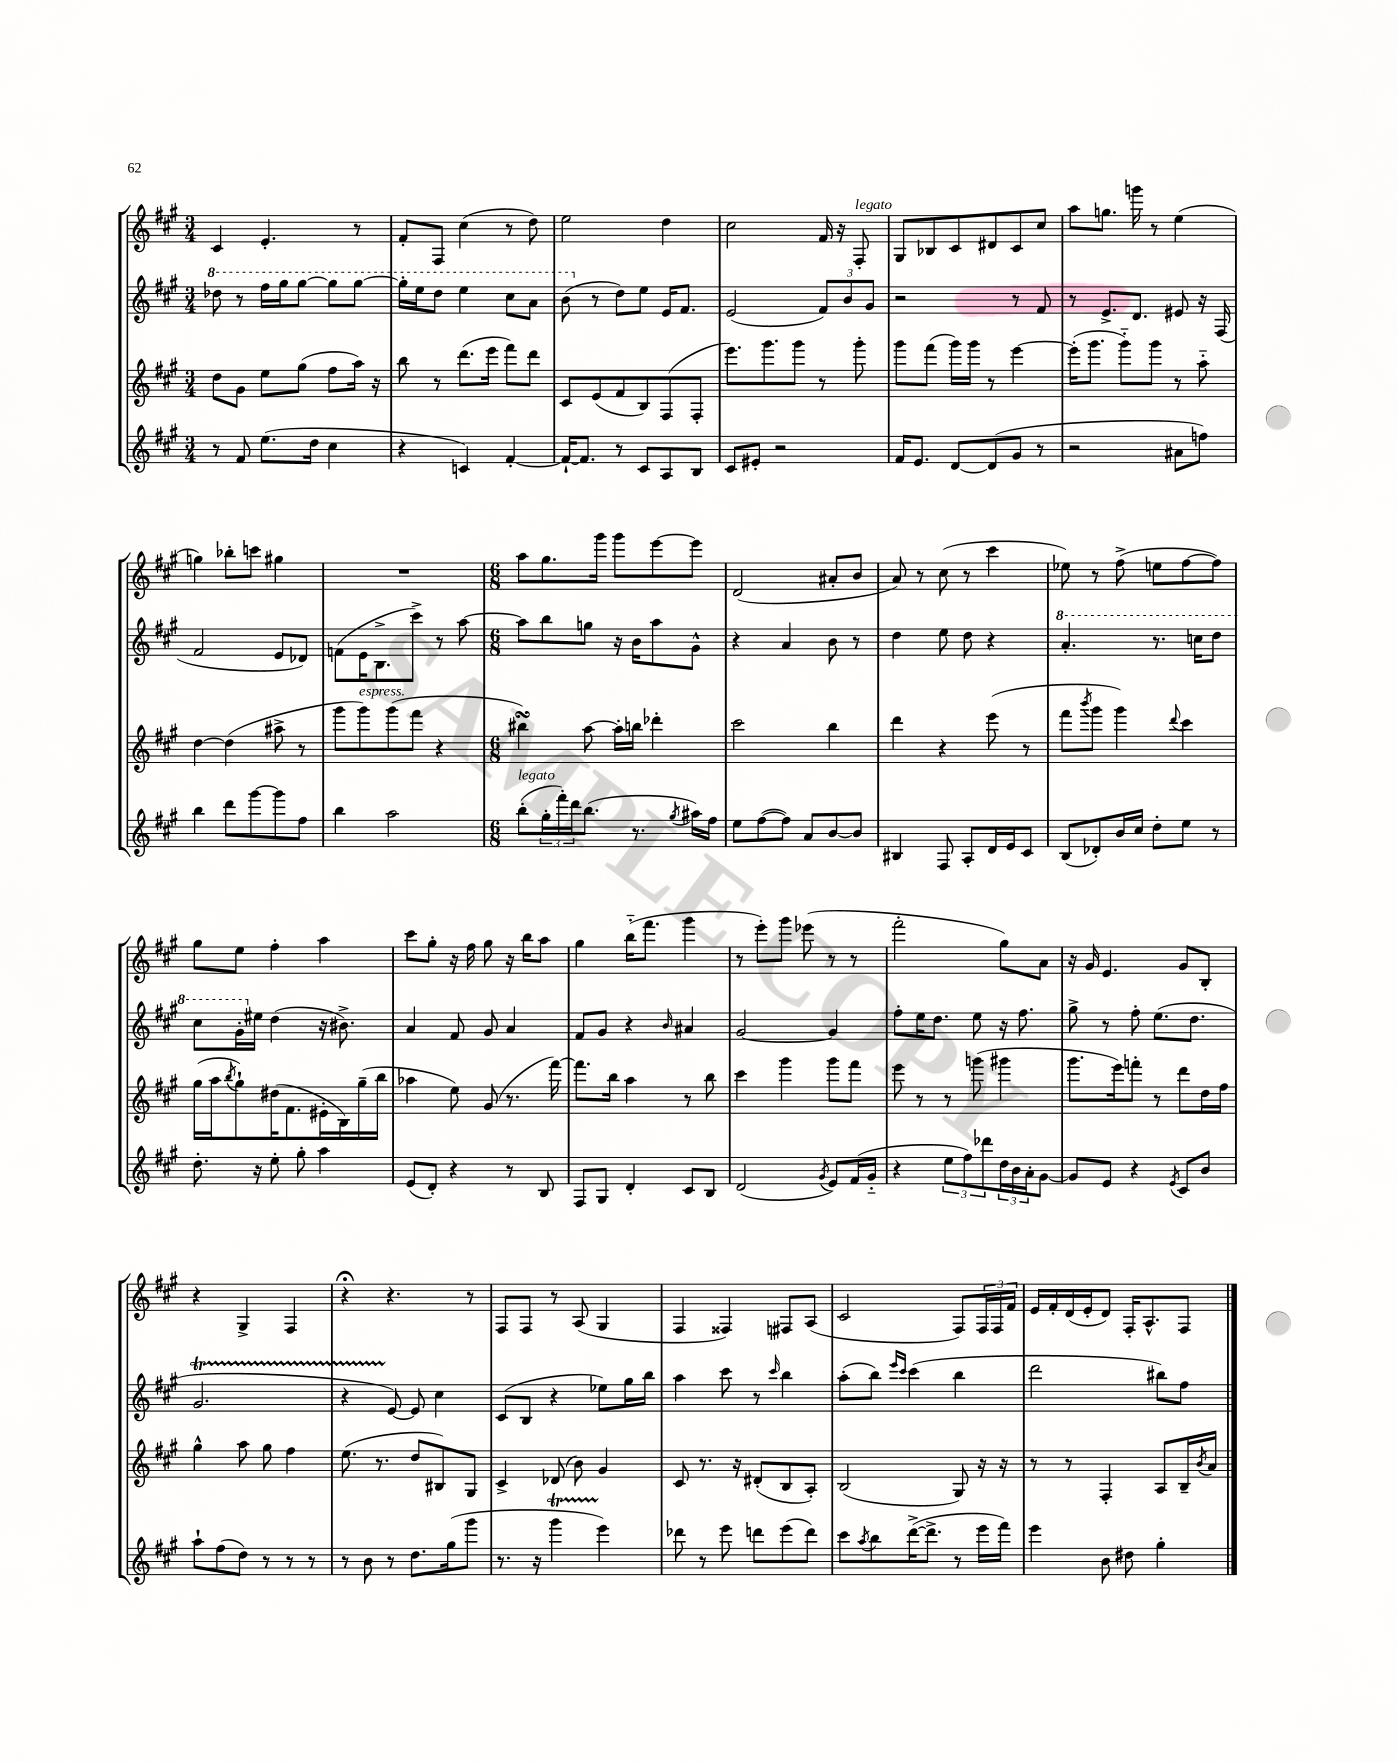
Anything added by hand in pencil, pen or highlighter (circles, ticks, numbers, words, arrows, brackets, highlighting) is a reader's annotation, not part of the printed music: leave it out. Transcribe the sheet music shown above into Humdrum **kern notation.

**kern	**kern	**kern	**kern
*staff4	*staff3	*staff2	*staff1
*clefG2	*clefG2	*clefG2	*clefG2
*k[f#c#g#]	*k[f#c#g#]	*k[f#c#g#]	*k[f#c#g#]
*M3/4	*M3/4	*M3/4	*M3/4
8r	8dd	8ddd-	4c#
8f#	8g#	8r	.
(8.ee	8ee	16fff#	4.e'
.	.	16ggg#	.
.	(8gg#	[8ggg#	.
16dd	.	.	.
4cc#	8ff#	8ggg#]	.
.	16aa)	[8ggg#	8r
.	16r	.	.
=	=	=	=
4r	8bb	16ggg#']	8f#'
.	.	16eee	.
.	8r	8ddd	8F#
4c)	(8.ddd	4eee	(4cc#
.	16eee	.	.
[4f#'	8fff#)	8ccc#	8r
.	8ddd	8aa	8dd)
=	=	=	=
16f#`_	8c#	(8bb	2ee
8.f#]	.	.	.
.	(8e	8r	.
8r	8f#	8dd)	.
8c#	8B)	8ee	.
8A	(8F#	16e	4dd
.	.	8.f#	.
8B	8F#'	.	.
=	=	=	=
8c#	8.eee)	(2e	2cc#
8e#'	.	.	.
.	8.ggg#	.	.
2r	.	.	.
.	8ggg#	.	.
.	8r	12f#)	16f#
.	.	.	16r
.	.	12b	.
.	8ggg#'	.	8F#'
.	.	12g#	.
=	=	=	=
16f#	8ggg#	2r	8G#
8.e	.	.	.
.	(8fff#	.	8B-
[8d	16ggg#)	.	8c#
.	16ggg#	.	.
(8d]	8r	.	8d#
8g#	[4eee	8r	8c#
8r	.	8f#	8cc#
=	=	=	=
2r	(16eee']	8r	8aa
.	8.ggg#	.	.
.	.	8.e^	8.gg
.	8ggg#'~)	.	.
.	.	8.d	16ggg
.	8ggg#	.	8r
8a#	8r	8e#	(4ee
8ff)	8aa'~	16r	.
.	.	(16F#	.
=	=	=	=
4bb	[4dd	2f#	4gg)
8ddd	(4dd]	.	8bb-'
[8ggg#	.	.	8ccc
8ggg#]	8aa#^	8e	4gg#
8ff#	8r	8d-)	.
=	=	=	=
4bb	8ggg#	(8f	2.r
.	8ggg#)	16e	.
.	.	8.B^	.
2aa	(8ggg#	.	.
.	8fff#	8ccc#^)	.
.	4r	8r	.
.	.	[8aa	.
=	=	=	=
*M6/8	*M6/8	*M6/8	*M6/8
(8bb'	4bb#)	8aa]	8aa
24gg#'	.	8bb	8.gg#
24fff#')	.	.	.
24ddd	.	.	.
(8.bb	[8aa	8gg	.
.	.	.	16ggg#
.	16aa']	16r	8ggg#
8.r	16bb	16b	.
.	4ddd-'	8aa	[8eee
8qgg#	.	.	.
16aa#)	.	8g#^^	8eee]
16ff#	.	.	.
=	=	=	=
8ee	2ccc#	4r	(2d
([8ff#	.	.	.
8ff#])	.	4a	.
8a	.	.	.
[8b	4bb	8b	8a#'
8b]	.	8r	8b
=	=	=	=
4B#	4ddd	4dd	8a)
.	.	.	8r
8F#	4r	8ee	(8cc#
8A'	.	8dd	8r
16d	(8eee	4r	4ccc#
16e	.	.	.
8c#	8r	.	.
=	=	=	=
(8B	8fff#	4.aa'	8ee-)
.	8qbbb	.	.
8d-')	8ggg#	.	8r
16b	4ggg#)	.	(8ff#^
16cc#	.	.	.
8dd'	.	8.r	8ee
.	8qqddd	.	.
8ee	4ccc#	.	[8ff#
.	.	16ccc	.
8r	.	8ddd	8ff#])
=	=	=	=
8.dd'	(16gg#	8ccc#	8gg#
.	16aa	.	.
.	8qbb	.	.
.	8gg#`)	16gg#'	8ee
16r	.	16ee#	.
8ee'	(16dd#	(4dd	4ff#'
.	8.f#	.	.
8gg#'	.	.	.
4aa	16e#'	16r	4aa
.	16B)	8.b#^)	.
.	(16gg#~	.	.
.	16bb	.	.
=	=	=	=
(8e	4aa-	4a	8ccc#
8d')	.	.	8gg#'
4r	8ee)	8f#	16r
.	.	.	16ff#
.	(8g#	8g#	8gg#
8r	8.r	4a	16r
.	.	.	16bb
8B	.	.	8aa
.	[16fff#)	.	.
=	=	=	=
8F#	8.fff#]	8f#	4gg#
8G#	.	8g#	.
.	16bb	.	.
4d'	4aa	4r	(16bb'~
.	.	.	8.fff#
.	.	16qqb	.
8c#	8r	4a#	4ggg#
8B	8bb	.	.
=	=	=	=
(2d	4ccc#	[2g#	8r
.	.	.	8eee')
.	4ggg#	.	8ggg#
.	.	.	(8eee-
8qg#	.	.	.
8e)	8ggg#	4g#]	8r
(16f#	8fff#	.	8r
16g#'~	.	.	.
=	=	=	=
4r	8eee	8ff#'	2fff#'
.	8r	16ee	.
.	.	8.dd	.
12ee	8r	.	.
12ff#)	.	.	.
.	(8ggg	8ee	.
12ddd-	.	.	.
24dd	4ggg#	16r	8gg#)
24b	.	.	.
.	.	8.ff#	.
24a'	.	.	.
[8g#	.	.	8a
=	=	=	=
8g#]	8.ggg#	8gg#^	16r
.	.	.	16g#
8e	.	8r	4.e
.	16eee)	.	.
4r	8fff'	8ff#'	.
.	8r	(8.ee	.
8qe	.	.	.
8c#	8ddd	.	8g#
.	.	8.dd	.
8b	16dd	.	8B'
.	16ff#	.	.
=	=	=	=
8aa`	4gg#^^	2.g#	4r
(8ff#	.	.	.
8dd)	8aa	.	4G#^
8r	8gg#	.	.
8r	4ff#	.	4F#
8r	.	.	.
=	=	=	=
8r	(8.ee	4r	4r;
8b	.	.	.
.	8.r	.	.
8r	.	[8e)	4.r
8.dd	8dd	8e]	.
.	8B#)	4cc#	.
(16gg#	.	.	.
8ggg#	8G#	.	8r
=	=	=	=
8.r	4c#^	(8c#	8F#
.	.	8B	8F#
16r	.	.	.
4ggg#	(8d-	4r	8r
.	8b)	.	(8A
4eee)	4g#	8ee-)	4G#
.	.	16gg#	.
.	.	16bb	.
=	=	=	=
8ddd-	8c#	4aa	4F#
8r	8.r	.	.
8eee	.	8ccc#	4F##)
.	16r	.	.
8ddd	(8d#'	8r	.
.	.	16qqccc#	.
(8eee	8B	4bb	8F#
8ddd)	8A')	.	(8A
=	=	=	=
8ccc#	(2B	(8aa'	2c#
8qaa	.	.	.
8bb	.	8bb)	.
.	.	16qqeee	.
.	.	16qqccc#	.
([16ddd^	.	(4ccc#	.
8.ddd^]	.	.	.
8r	8G#)	4bb	8F#)
16eee	16r	.	24F#
.	.	.	24F#
16fff#)	16r	.	.
.	.	.	24f#
=	=	=	=
4eee	8r	2ddd	16e
.	.	.	16f#'
.	8r	.	(16d
.	.	.	16e'
8b	4F#'	.	8d)
8dd#	.	.	16F#'
.	.	.	8.A^^
4gg#'	8A	8bb#)	.
.	16B~	8ff#	8F#
.	8qb	.	.
.	16a	.	.
==	==	==	==
*-	*-	*-	*-
